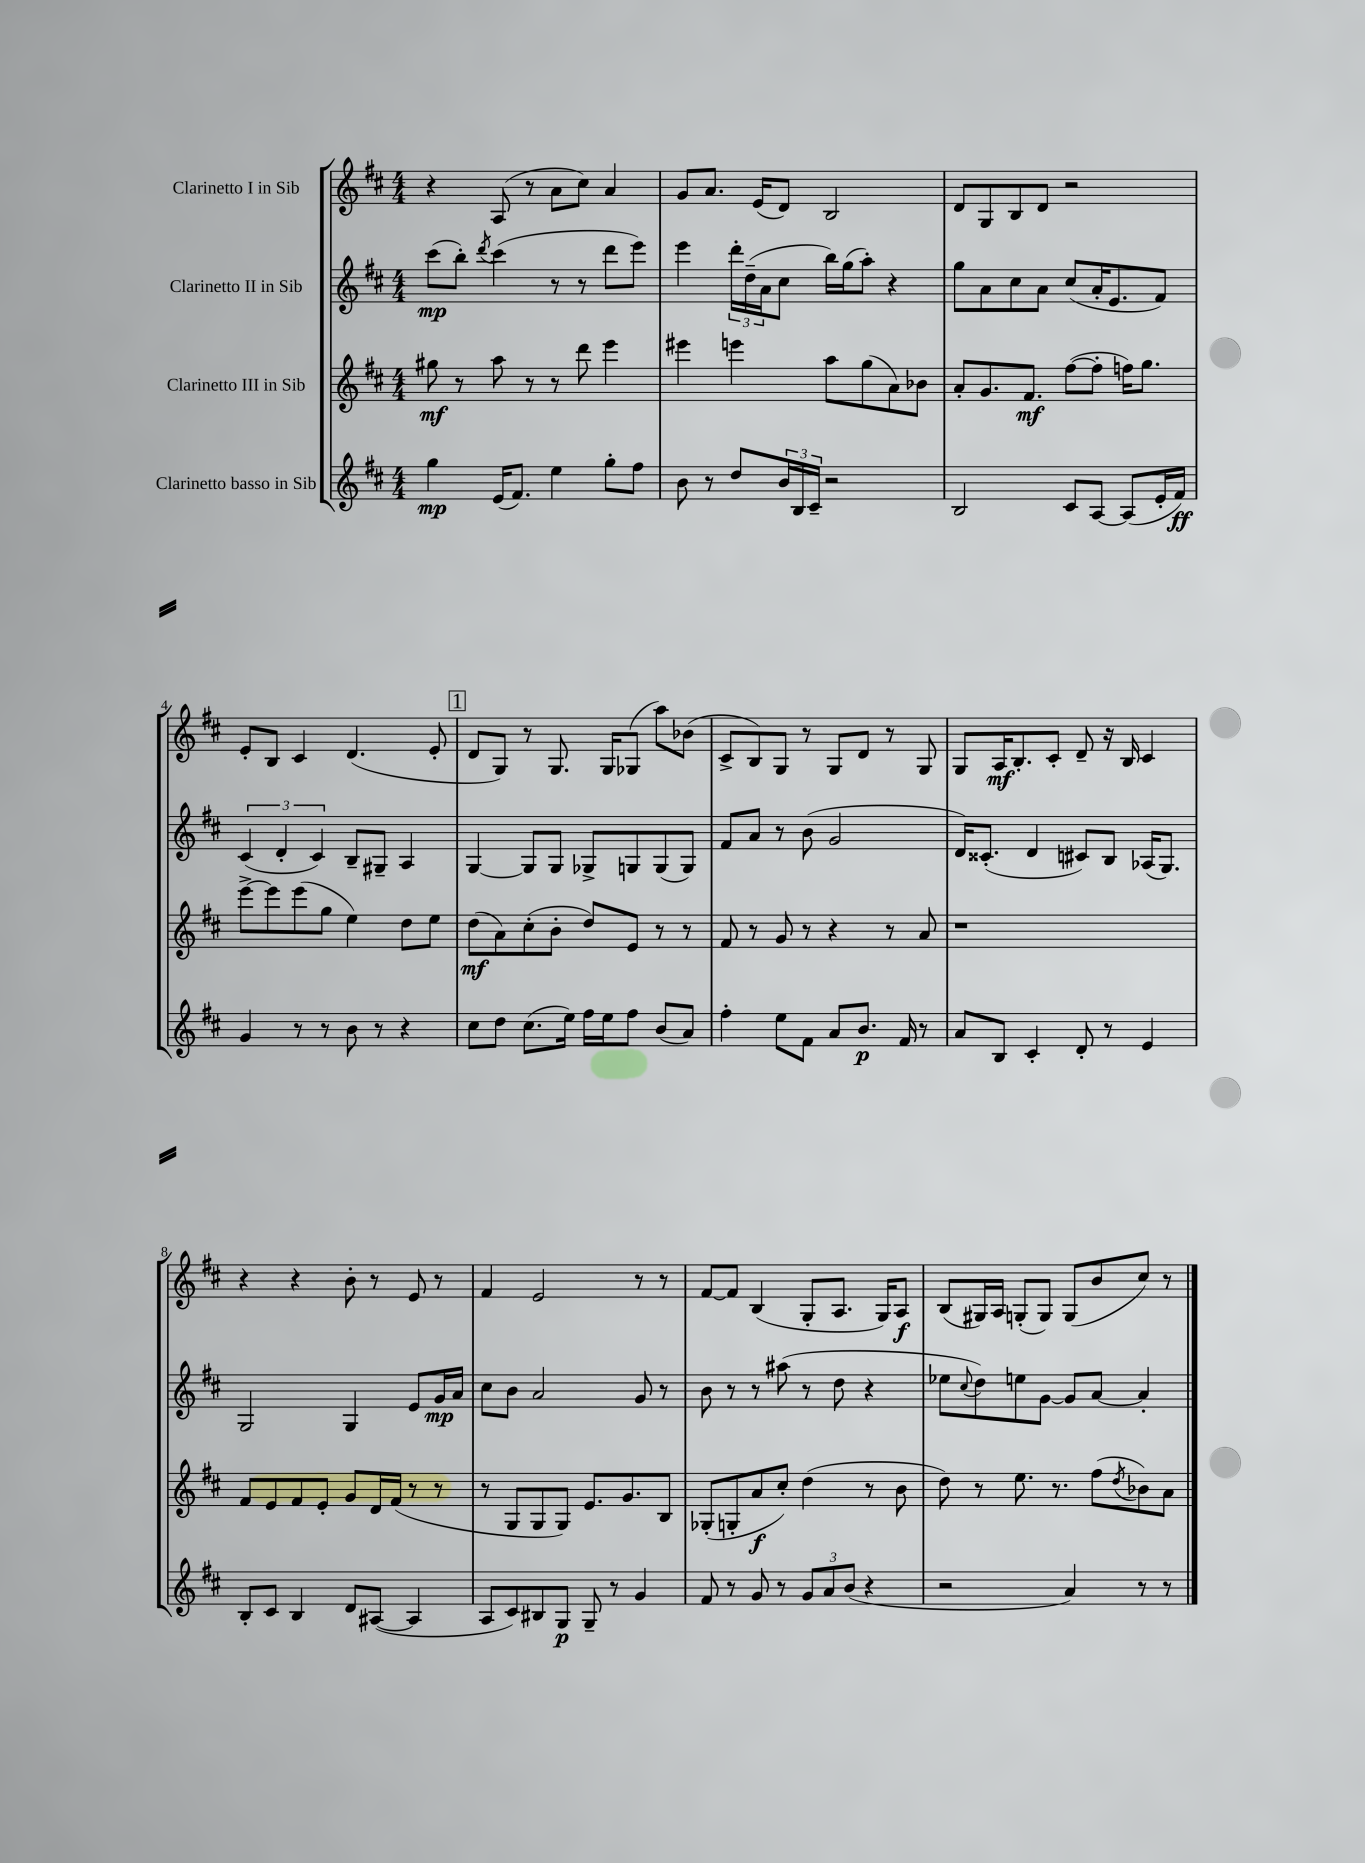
<<
\new StaffGroup <<
\new Staff = "s0" \with { instrumentName = "Clarinetto I in Sib" } {
    \clef treble \key d \major \numericTimeSignature \time 4/4
    r4 a8( r8 a'8 cis''8) a'4 |
    g'8 a'8. e'16( d'8) b2 |
    d'8 g8 b8 d'8 r2 |
    e'8-. b8 cis'4 d'4.( e'8-. |
    \mark \markup { \box "1" } d'8 g8) r8 g8. g16 ges8( a''8) bes'8( |
    cis'8-> b8) g8 r8 g8 d'8 r8 g8 |
    g8 a16\mf b8.-. cis'8-. d'8-- r16 b16 cis'4 |
    r4 r4 b'8-. r8 e'8 r8 |
    fis'4 e'2 r8 r8 |
    fis'8~ fis'8 b4( g8-. a8. g16) a8\f |
    b8( gis16) a16 g8-.( g8) g8( b'8 cis''8) r8 \bar "|." |
}
\new Staff = "s1" \with { instrumentName = "Clarinetto II in Sib" } {
    \clef treble \key d \major \numericTimeSignature \time 4/4
    cis'''8\mp( b''8-.) \acciaccatura { d'''8 } cis'''4( r8 r8 d'''8 e'''8) |
    e'''4 \tuplet 3/2 { d'''16-. d''16--( a'16 } cis''8 b''16) g''16( a''8-.) r4 |
    g''8 a'8 cis''8 a'8 cis''8( a'16-. e'8. fis'8) |
    \tuplet 3/2 { cis'4( d'4-. cis'4) } b8-- gis8-- a4 |
    \mark \markup { \box "1" } g4~ g8 g8 ges8-> g8 g8( g8) |
    fis'8 a'8 r8 b'8( g'2 |
    d'16) cisis'8.-.( d'4 cis'8) b8 aes16( g8.) |
    g2 g4 e'8 g'16\mp a'16 |
    cis''8 b'8 a'2 g'8 r8 |
    b'8 r8 r8 ais''8( r8 d''8 r4 |
    ees''8 \appoggiatura { cis''8 } d''8) e''8 g'8~ g'8 a'8~ a'4-. \bar "|." |
}
\new Staff = "s2" \with { instrumentName = "Clarinetto III in Sib" } {
    \clef treble \key d \major \numericTimeSignature \time 4/4
    gis''8\mf r8 a''8 r8 r8 d'''8 e'''4 |
    eis'''4 e'''4 a''8 g''8( a'8) bes'8 |
    a'8-. g'8. fis'8.\mf fis''8~( fis''8-. f''16) g''8. |
    e'''8~-> e'''8 e'''8( g''8 e''4) d''8 e''8 |
    \mark \markup { \box "1" } d''8\mf( a'8) cis''8-.( b'8-. d''8) e'8 r8 r8 |
    fis'8 r8 g'8 r8 r4 r8 a'8 |
    r1 |
    fis'8 e'8 fis'8 e'8-. g'8 d'16 fis'16( r8 r8 |
    r8 g8 g8 g8) e'8. g'8. b8 |
    ges8-.( g8-. a'8\f cis''8-.) d''4( r8 b'8 |
    d''8) r8 e''8. r8. fis''8( \acciaccatura { d''8 } bes'8) a'8 \bar "|." |
}
\new Staff = "s3" \with { instrumentName = "Clarinetto basso in Sib" } {
    \clef treble \key d \major \numericTimeSignature \time 4/4
    g''4\mp e'16( fis'8.) e''4 g''8-. fis''8 |
    b'8 r8 d''8 \tuplet 3/2 { b'16 b16 cis'16-- } r2 |
    b2 cis'8 a8~ a8( e'16-. fis'16\ff) |
    g'4 r8 r8 b'8 r8 r4 |
    \mark \markup { \box "1" } cis''8 d''8 cis''8.( e''16) fis''16 e''16 fis''8 b'8( a'8) |
    fis''4-. e''8 fis'8 a'8 b'8.\p fis'16 r8 |
    a'8 b8 cis'4-. d'8-. r8 e'4 |
    b8-. cis'8 b4 d'8 ais8~( ais4 |
    a8 cis'8) bis8 g8\p g8-- r8 g'4 |
    fis'8 r8 g'8 r8 \tuplet 3/2 { g'8 a'8 b'8( } r4 |
    r2 a'4) r8 r8 \bar "|." |
}
>>
>>
